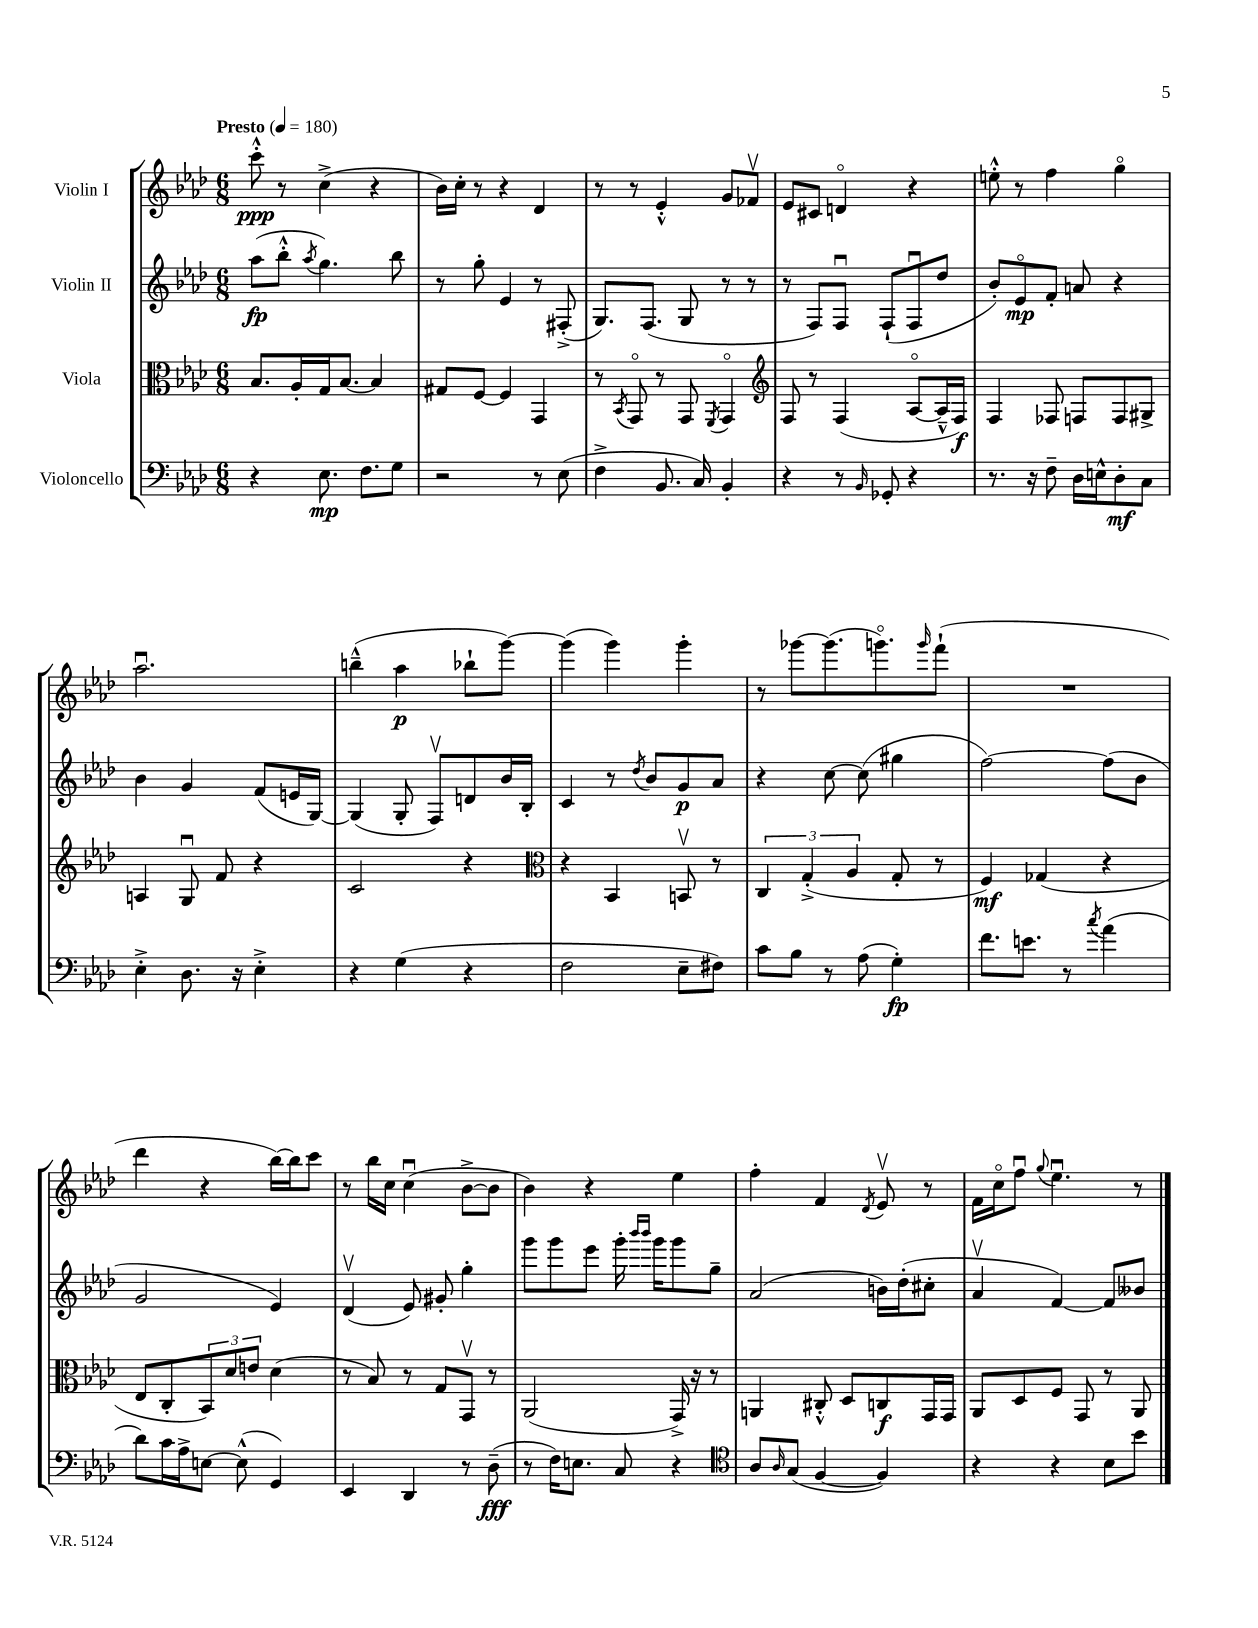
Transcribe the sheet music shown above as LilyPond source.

<<
\new StaffGroup <<
\new Staff = "s0" \with { instrumentName = "Violin I" } {
    \clef treble \key aes \major \numericTimeSignature \time 6/8 \tempo "Presto" 4 = 180
    c'''8-.-^\ppp r8 c''4->( r4 |
    bes'16) c''16-. r8 r4 des'4 |
    r8 r8 ees'4-.-^ g'8 fes'8\upbow |
    ees'8 cis'8 d'4\flageolet r4 |
    e''8-.-^ r8 f''4 g''4\flageolet |
    aes''2.\downbow |
    b''4---^( aes''4\p bes''8-! g'''8~) |
    g'''4( g'''4) g'''4-. |
    r8 ges'''8~ ges'''8.( g'''8.\flageolet) \grace { g'''16 } f'''8-!( |
    R2. |
    des'''4 r4 bes''16~) bes''16 c'''8 |
    r8 bes''16 c''16 c''4\downbow( bes'8~-> bes'8 |
    bes'4) r4 ees''4 |
    f''4-. f'4 \acciaccatura { des'8 } ees'8\upbow r8 |
    f'16 c''16\flageolet f''8\downbow \appoggiatura { g''8 } ees''4.\downbow r8 \bar "|." |
}
\new Staff = "s1" \with { instrumentName = "Violin II" } {
    \clef treble \key aes \major \numericTimeSignature \time 6/8
    aes''8\fp( bes''8-.-^ \acciaccatura { aes''8 } g''4.) bes''8 |
    r8 g''8-. ees'4 r8 fis8-.->( |
    g8.) f8.( g8 r8 r8 |
    r8 f8) f8\downbow f8-!( f8\downbow des''8 |
    bes'8-.) ees'8\flageolet\mp f'8-. a'8 r4 |
    bes'4 g'4 f'8( e'16 g16~) |
    g4( g8-. f8\upbow) d'8 bes'16 bes16-. |
    c'4 r8 \acciaccatura { des''8 } bes'8 g'8\p aes'8 |
    r4 c''8~ c''8( gis''4 |
    f''2~) f''8( bes'8 |
    g'2 ees'4) |
    des'4\upbow( ees'8) gis'8-. g''4-. |
    g'''8 g'''8 ees'''8 g'''16-. \grace { bes'''16 bes'''16 } g'''16 g'''8 g''8-- |
    aes'2( b'16) des''16-.( cis''8-. |
    aes'4\upbow f'4~) f'8 beses'8 \bar "|." |
}
\new Staff = "s2" \with { instrumentName = "Viola" } {
    \clef alto \key aes \major \numericTimeSignature \time 6/8
    bes8. aes16-. g16 bes8.~ bes4 |
    gis8 f8~ f4 g,4 |
    r8 \acciaccatura { bes,8 } g,8\flageolet r8 g,8 \acciaccatura { f,8 } g,4\flageolet |
    \clef treble f8 r8 f4( aes8~\flageolet aes16---^ f16\f) |
    f4 fes8 f8 f8 gis8-> |
    a4 g8\downbow f'8 r4 |
    c'2 r4 |
    \clef alto r4 bes,4 b,8\upbow r8 |
    \tuplet 3/2 { c4 g4-.->( aes4 } g8-. r8 |
    f4\mf) ges4( r4 |
    ees8 c8-. \tuplet 3/2 { bes,8) des'8 e'8 } des'4( |
    r8 bes8) r8 g8 g,8\upbow r8 |
    aes,2( g,16->) r16 r8 |
    a,4 cis8-.-^ des8 c8\f g,16 g,16 |
    aes,8 des8 f8 g,8 r8 aes,8 \bar "|." |
}
\new Staff = "s3" \with { instrumentName = "Violoncello" } {
    \clef bass \key aes \major \numericTimeSignature \time 6/8
    r4 ees8.\mp f8. g8 |
    r2 r8 ees8( |
    f4-> bes,8. c16) bes,4-. |
    r4 r8 \grace { bes,16 } ges,8-. r4 |
    r8. r16 f8-- des16 e16-^ des8-.\mf c8 |
    ees4-.-> des8. r16 ees4-.-> |
    r4 g4( r4 |
    f2 ees8-- fis8) |
    c'8 bes8 r8 aes8( g4-.\fp) |
    f'8. e'8. r8 \acciaccatura { c''8 } aes'4( |
    des'8) c'16 aes16-> e8~ e8-^( g,4) |
    ees,4 des,4 r8 des8--\fff( |
    r8 f16) e8. c8 r4 |
    \clef tenor aes8 \grace { aes16 } g8( f4~ f4) |
    r4 r4 bes8 bes'8 \bar "|." |
}
>>
>>
\layout { \context { \Score \remove "Bar_number_engraver" } }
